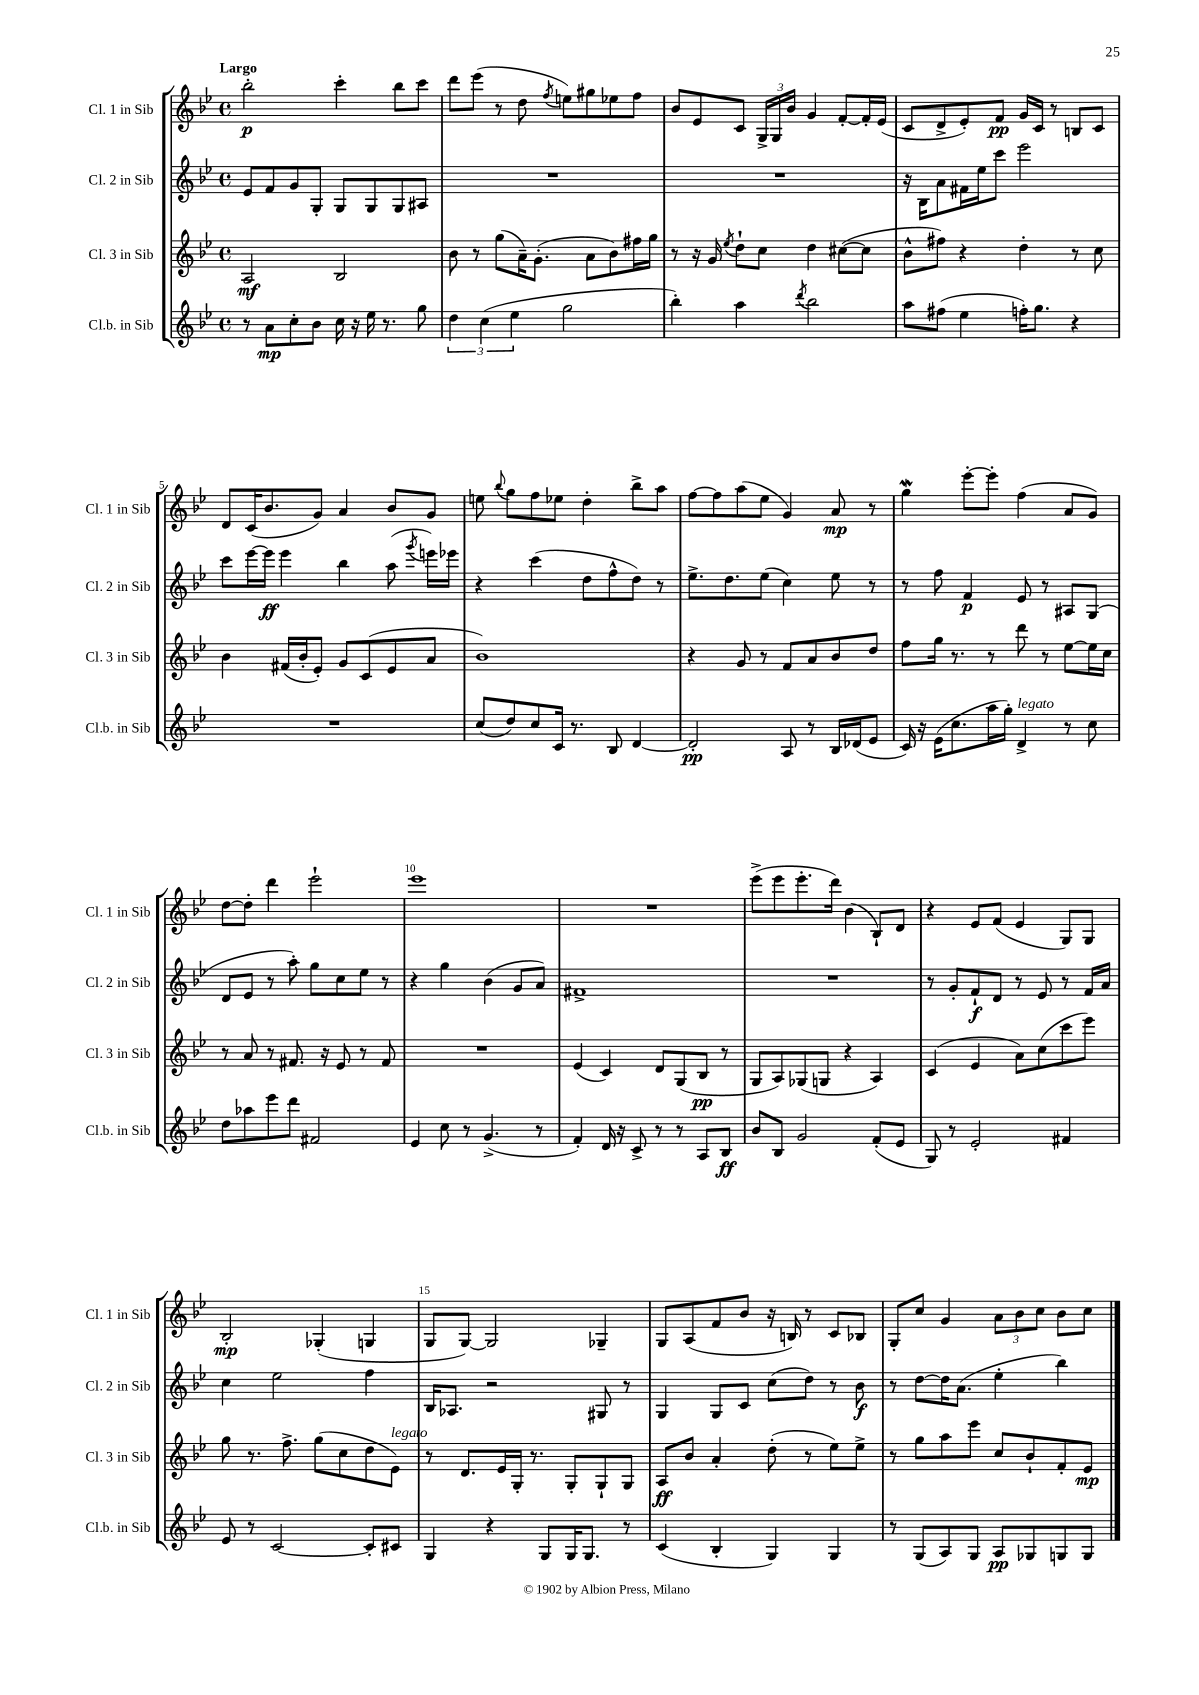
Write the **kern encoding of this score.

**kern	**dynam	**kern	**dynam	**kern	**dynam	**kern	**dynam
*part4	*part4	*part3	*part3	*part2	*part2	*part1	*part1
*staff4	*staff4	*staff3	*staff3	*staff2	*staff2	*staff1	*staff1
*I"Cl.b. in Sib	*	*I"Cl. 3 in Sib	*	*I"Cl. 2 in Sib	*	*I"Cl. 1 in Sib	*
*I'Cl.b. in Sib	*	*I'Cl. 3 in Sib	*	*I'Cl. 2 in Sib	*	*I'Cl. 1 in Sib	*
*clefG2	*	*clefG2	*	*clefG2	*	*clefG2	*
*k[b-e-]	*	*k[b-e-]	*	*k[b-e-]	*	*k[b-e-]	*
*M4/4	*	*M4/4	*	*M4/4	*	*M4/4	*
*met(c)	*	*met(c)	*	*met(c)	*	*met(c)	*
=1	=1	=1	=1	=1	=1	=1	=1
!	!	!	!	!	!	!LO:TX:a:B:t=Largo	!
8r	.	2A/	mf	8e-/L	.	2bb-'\	p
8a\L	mp	.	.	8f/	.	.	.
8cc'\	.	.	.	8g/	.	.	.
8b-\J	.	.	.	8G'/J	.	.	.
16cc\	.	2B-/	.	8G/L	.	4ccc'\	.
16r	.	.	.	.	.	.	.
16ee-\	.	.	.	8G/	.	.	.
8.r	.	.	.	.	.	.	.
.	.	.	.	8G/	.	8bb-\L	.
8gg\	.	.	.	8A#X/J	.	8ccc\J	.
=2	=2	=2	=2	=2	=2	=2	=2
6dd\	.	8b-\	.	1r	.	8ddd\L	.
.	.	8r	.	.	.	(8eee-\J	.
(6cc\	.	.	.	.	.	.	.
.	.	(8gg\L	.	.	.	8r	.
6ee-\	.	.	.	.	.	.	.
.	.	16a~\K)	.	.	.	8dd\	.
.	.	(8.g'\J	.	.	.	.	.
.	.	.	.	.	.	8qff/	.
2gg\	.	.	.	.	.	8een\L)	.
.	.	8a\L	.	.	.	8gg#X\	.
.	.	8b-\)	.	.	.	8ee-X\	.
.	.	16ff#X\L	.	.	.	8ff\J	.
.	.	16gg\JJ	.	.	.	.	.
=3	=3	=3	=3	=3	=3	=3	=3
4bb-'\)	.	8r	.	1r	.	8b-/L	.
.	.	16r	.	.	.	8e-/	.
.	.	16g/	.	.	.	.	.
.	.	8qee-/	.	.	.	.	.
4aa\	.	8dd`\L	.	.	.	8c/J	.
.	.	8cc\J	.	.	.	24G^/LL	.
.	.	.	.	.	.	24G/	.
.	.	.	.	.	.	24b-/JJ	.
8qddd/	.	.	.	.	.	.	.
2bb-\	.	4dd\	.	.	.	4g/	.
.	.	([8cc#X\L	.	.	.	[8f'/L	.
.	.	8cc#\J]	.	.	.	16f'/L]	.
.	.	.	.	.	.	(16e-/JJ	.
=4	=4	=4	=4	=4	=4	=4	=4
8aa\L	.	8b-^^\L	.	16r	.	8c/L	.
.	.	.	.	16B-\KL	.	.	.
(8ff#X\J	.	8ff#X\J)	.	8a\	.	8d^/	.
4ee-\	.	4r	.	16f#X\L	.	8e-'/)	.
.	.	.	.	16ee-\J	.	.	.
.	.	.	.	8ccc\J	.	8f/J	pp
16ffn'\KL)	.	4dd'\	.	2eee-\	.	16g/LL	.
8.gg\J	.	.	.	.	.	16c/JJ	.
.	.	.	.	.	.	8r	.
4r	.	8r	.	.	.	8Bn/L	.
.	.	8cc\	.	.	.	8c/J	.
!!LO:LB:g=z
=5	=5	=5	=5	=5	=5	=5	=5
1r	.	4b-\	.	8ccc\L	.	8d/L	.
.	.	.	.	[16eee-\L	.	(16c/K	.
.	.	.	.	16eee-\JJ]	ff	8.b-/	.
.	.	(16f#X/LL	.	4eee-\	.	.	.
.	.	16b-'/J	.	.	.	.	.
.	.	8e-'/J)	.	.	.	8g/J)	.
.	.	8g/L	.	4bb-\	.	4a/	.
.	.	(8c/	.	.	.	.	.
.	.	8e-/	.	(8aa\	.	8b-/L	.
.	.	.	.	8qggg/	.	.	.
.	.	8a/J	.	16eeen\LL)	.	8g/J	.
.	.	.	.	16eee-X\JJ	.	.	.
=6	=6	=6	=6	=6	=6	=6	=6
(8cc/L	.	1b-)	.	4r	.	8een\	.
.	.	.	.	.	.	8qqbb-/	.
8dd/)	.	.	.	.	.	8gg\L	.
8cc/	.	.	.	(4ccc\	.	8ff\	.
16c/Jk	.	.	.	.	.	8ee-X\J	.
8.r	.	.	.	.	.	.	.
.	.	.	.	8dd\L	.	4dd'\	.
8B-/	.	.	.	8ff^^\	.	.	.
[4d/	.	.	.	8dd\J)	.	8bb-^\L	.
.	.	.	.	8r	.	8aa\J	.
=7	=7	=7	=7	=7	=7	=7	=7
2d'/]	pp	4r	.	8.ee-^\L	.	[8ff\L	.
.	.	.	.	.	.	8ff\]	.
.	.	.	.	8.dd\	.	.	.
.	.	8g/	.	.	.	(8aa\	.
.	.	8r	.	(8ee-\J	.	8ee-\J	.
8A/	.	8f/L	.	4cc\)	.	4g/)	.
8r	.	8a/	.	.	.	.	.
16B-/LL	.	8b-/	.	8ee-\	.	8a/	mp
(16d-X/J	.	.	.	.	.	.	.
8e-/J	.	8dd/J	.	8r	.	8r	.
=8	=8	=8	=8	=8	=8	=8	=8
16c/)	.	8ff\L	.	8r	.	4ggW\	.
16r	.	.	.	.	.	.	.
(16e-\KL	.	16gg\Jk	.	8ff\	.	.	.
8.cc\	.	8.r	.	.	.	.	.
.	.	.	.	4f/	p	[8eee-'\L	.
16aa\L	.	8r	.	.	.	8eee-'\J]	.
16gg'\JJ)	.	.	.	.	.	.	.
!LO:TX:a:i:t=legato	!	!	!	!	!	!	!
4d^/	.	8ddd\	.	8e-/	.	(4ff\	.
.	.	8r	.	8r	.	.	.
8r	.	[8ee-\L	.	8A#X/L	.	8a/L	.
8cc\	.	16ee-\L]	.	(8G/J	.	8g/J)	.
.	.	16cc\JJ	.	.	.	.	.
!!LO:LB:g=z
=9	=9	=9	=9	=9	=9	=9	=9
8dd\L	.	8r	.	8d/L	.	[8dd\L	.
8aa-X\	.	8a/	.	8e-/J	.	8dd'\J]	.
8eee-\	.	8r	.	8r	.	4ddd\	.
8ddd\J	.	8.f#X/	.	8aa'\)	.	.	.
2f#X/	.	.	.	8gg\L	.	2eee-`\	.
.	.	16r	.	.	.	.	.
.	.	8e-/	.	8cc\	.	.	.
.	.	8r	.	8ee-\J	.	.	.
.	.	8f#/	.	8r	.	.	.
=10	=10	=10	=10	=10	=10	=10	=10
4e-/	.	1r	.	4r	.	1eee-	.
8cc\	.	.	.	4gg\	.	.	.
8r	.	.	.	.	.	.	.
(4.g^/	.	.	.	(4b-\	.	.	.
.	.	.	.	8g/L	.	.	.
8r	.	.	.	8a/J)	.	.	.
=11	=11	=11	=11	=11	=11	=11	=11
4f'/)	.	(4e-/	.	1f#X^	.	1r	.
16d/	.	4c/)	.	.	.	.	.
16r	.	.	.	.	.	.	.
8c^/	.	.	.	.	.	.	.
8r	.	8d/L	.	.	.	.	.
8r	.	(8G/	.	.	.	.	.
8A/L	.	8B-/J	pp	.	.	.	.
8B-/J	ff	8r	.	.	.	.	.
=12	=12	=12	=12	=12	=12	=12	=12
8b-/L	.	8G/L	.	1r	.	(8eee-^\L	.
8B-/J	.	8A/)	.	.	.	8eee-\	.
2g/	.	(8G-X/	.	.	.	8.eee-'\	.
.	.	8Gn/J	.	.	.	.	.
.	.	.	.	.	.	16ddd\Jk)	.
.	.	4r	.	.	.	(4b-\	.
(8f'/L	.	4A/)	.	.	.	8B-`/L)	.
8e-/J	.	.	.	.	.	8d/J	.
=13	=13	=13	=13	=13	=13	=13	=13
8G/)	.	(4c/	.	8r	.	4r	.
8r	.	.	.	8g'/L	.	.	.
2e-'/	.	4e-/	.	8f`/	f	8e-/L	.
.	.	.	.	8d/J	.	(8f/J	.
.	.	8a\L)	.	8r	.	4e-/	.
.	.	(8cc\	.	8e-/	.	.	.
4f#X/	.	8ccc\	.	8r	.	8G/L)	.
.	.	8eee-\J)	.	16f/LL	.	8G/J	.
.	.	.	.	16a/JJ	.	.	.
!!LO:LB:g=z
=14	=14	=14	=14	=14	=14	=14	=14
8e-/	.	8gg\	.	4cc\	.	2B-'/	mp
8r	.	8.r	.	.	.	.	.
[2c/	.	.	.	2ee-\	.	.	.
.	.	8.ff^\	.	.	.	.	.
.	.	(8gg\L	.	.	.	(4G-X'/	.
.	.	8cc\	.	.	.	.	.
8c'/L]	.	8dd\	.	4ff\	.	4Gn/	.
!	!	!LO:TX:a:i:t=legato	!	!	!	!	!
8c#X/J	.	8e-\J)	.	.	.	.	.
=15	=15	=15	=15	=15	=15	=15	=15
4G/	.	8r	.	16B-/KL	.	8G/L	.
.	.	.	.	8.A-X/J	.	.	.
.	.	8.d/L	.	.	.	[8G/J)	.
4r	.	.	.	2r	.	2G/]	.
.	.	16e-/L	.	.	.	.	.
.	.	16G'/JJ	.	.	.	.	.
.	.	8.r	.	.	.	.	.
8G/L	.	.	.	.	.	.	.
16G/K	.	8G'/L	.	.	.	.	.
8.G/J	.	.	.	.	.	.	.
.	.	8G`/	.	8G#X/	.	4G-X~/	.
8r	.	8G/J	.	8r	.	.	.
=16	=16	=16	=16	=16	=16	=16	=16
(4c/	.	8A/L	ff	4G/	.	8G/L	.
.	.	8b-/J	.	.	.	(8A/	.
4B-'/	.	4a'/	.	8G/L	.	8f/	.
.	.	.	.	8c/J	.	8b-/J	.
4G/)	.	(8dd'\	.	(8cc\L	.	16r	.
.	.	.	.	.	.	16Bn/)	.
.	.	8r	.	8dd\J)	.	8r	.
4G/	.	8ee-\L)	.	8r	.	8c/L	.
.	.	8ee-^\J	.	8b-\	f	8B-X/J	.
=17	=17	=17	=17	=17	=17	=17	=17
8r	.	8r	.	8r	.	8G'/L	.
(8G/L	.	8gg\L	.	[8dd\L	.	8cc/J	.
8A/)	.	8aa\	.	16dd\K]	.	4g/	.
.	.	.	.	(8.a\J	.	.	.
8G/J	.	8eee-\J	.	.	.	.	.
8A/L	pp	8cc/L	.	4ee-'\	.	12a\L	.
.	.	.	.	.	.	12b-\	.
8G-X/	.	8b-`/	.	.	.	.	.
.	.	.	.	.	.	12cc\J	.
8Gn/	.	8f'/	.	4bb-\)	.	8b-\L	.
8G/J	.	8e-/J	mp	.	.	8cc\J	.
==	==	==	==	==	==	==	==
*-	*-	*-	*-	*-	*-	*-	*-
